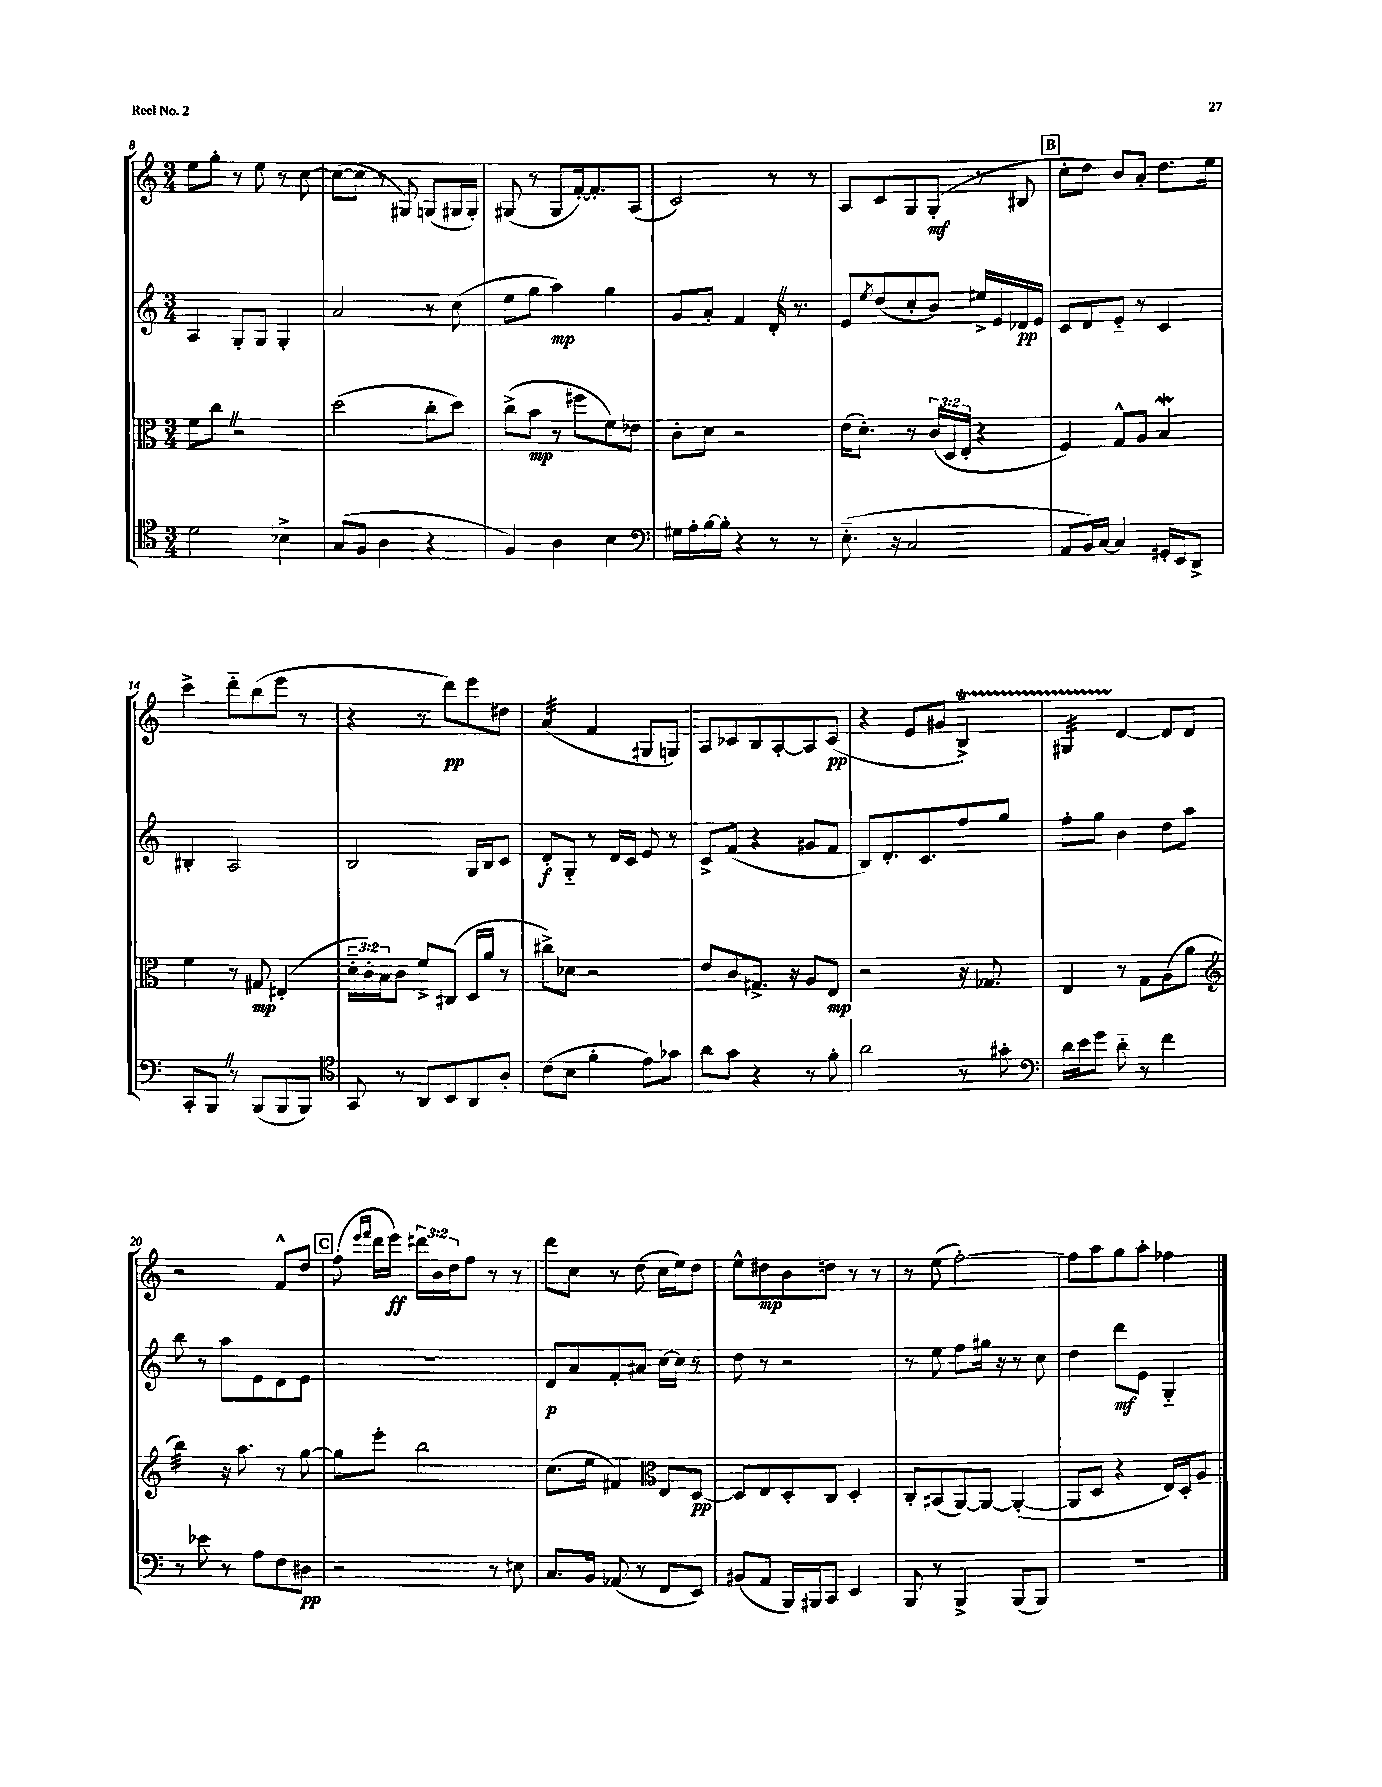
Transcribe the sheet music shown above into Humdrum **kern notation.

**kern	**kern	**kern	**kern
*staff4	*staff3	*staff2	*staff1
*clefC4	*clefC3	*clefG2	*clefG2
*k[]	*k[]	*k[]	*k[]
*M3/4	*M3/4	*M3/4	*M3/4
2d\	8f\L	4A/	8ee\L
.	8cc\J	.	8gg'\J
.	2r	8G'/L	8r
.	.	8G/J	8ee\
4B-^\	.	4G'/	8r
.	.	.	[8cc\
=	=	=	=
(8G/L	(2dd\	2a/	(8cc\_L
8F/J	.	.	8cc\]J
4A\	.	.	8r
.	.	.	8G#/)
4r	8cc'\L	8r	(8G/L
.	8dd\J)	(8cc\	16G#/L
.	.	.	16G#'/JJ)
=	=	=	=
4F/)	(8cc^\L	8ee\L	(8G#/
.	8b\J	8gg\J	8r
4A\	8r	4aa\)	8G#/L
.	8ff#\L	.	[16f'/k)
.	.	.	8.f'/]
4B\	8f\)	4gg\	.
.	8e-\J	.	(8A/J
=	=	=	=
*clefF4	*	*	*
16G#\LL	8c'\L	8g/L	2c/)
16A'\	.	.	.
[16B\	8d\J	8a'/J	.
16B'\]JJ	.	.	.
4r	2r	4f/	.
8r	.	16d'/	8r
.	.	8.r	.
8r	.	.	8r
=	=	=	=
(8.E'~\	(16e\LK	8e/L	8A/L
.	8.d'\J)	.	.
.	.	8qee/	.
.	.	(8dd/	8c/
16r	.	.	.
2C/	8r	8cc'/	8G/
.	(24c/LL	8b/J)	(8G'/J
.	24D/	.	.
.	24E'/JJ	.	.
.	4r	16ee#^/LL	8r
.	.	16e/	.
.	.	16d-/	8B#/
.	.	16e/JJ	.
=	=	=	=
8AA/L	4F/)	8c/L	8cc'\L
16BB/L)	.	8d/	8dd\J)
[16C/JJ	.	.	.
4C/]	8G^^/L	8e'~/J	8b/L
.	8A/J	8r	8a'/J
16GG#'/LL	4B/	4c/	8.dd\L
16EE/J	.	.	.
8DD^/J	.	.	.
.	.	.	16ee\Jk
=	=	=	=
8CC'/L	4f\	4B#'/	4ccc^\
8BBB/J	.	.	.
8r	8r	2A/	8ddd'~\L
(8BBB/L	8G#/	.	(8bb\
8BBB/	(4E#'/	.	8eee\J
8BBB/J)	.	.	8r
=	=	=	=
*clefC4	*	*	*
8GG/	24d'~\LL	2B/	4r
.	24c'\)	.	.
.	24B\J	.	.
8r	8c\J	.	.
8AA/L	8f^/L	.	8r
8BB/	(8C#/J	.	8ddd\L)
8AA/	16D/LL	16G/LL	8eee\
.	16a/JJ	16B/J	.
8A'/J	8r	8c/J	8dd#\J
=	=	=	=
(8c\L	8cc#^\L)	8d'/L	(4a/
8B\J	8d-\J	8G'~/J	.
4f'\	2r	8r	4f/
.	.	16d/LL	.
.	.	16c/JJ	.
8e\L)	.	8e/	8G#/L
8g-\J	.	8r	8G/J)
=	=	=	=
8a\L	8e/L	8c^/L	8A/L
8g\J	8c/	(8f/J	8c-/
4r	8.G#^/J	4r	8B/
.	.	.	[8A'/
.	16r	.	.
8r	8A/L	8g#/L	8A/]
8f'\	8E/J	8f/J	(8c-/J
=	=	=	=
2a\	2r	8B/L)	4r
.	.	8.d'/	.
.	.	.	8e/L
.	.	8.c/	.
.	.	.	8g#/J
8r	16r	8ff/	4B^/)
.	8.G-/	.	.
8g#'\	.	8gg/J	.
=	=	=	=
*clefF4	*	*	*
16d\LL	4E/	8ff'\L	4G#/
16e\J	.	.	.
8g\J	.	8gg\J	.
8d'~\	8r	4b\	[4d/
8r	8G\L	.	.
4f\	(8A\	8dd\L	8d/]L
.	8a\J	8aa\J	8d/J
=	=	=	=
*	*clefG2	*	*
8r	4bb\)	8bb\	2r
8e-\	.	8r	.
8r	16r	8aa\L	.
.	8.aa\	.	.
8A\L	.	8e\	.
8F\	8r	8d\	8f^^/L
8D#\J	[8gg\	8e\J	8dd/J
=	=	=	=
2r	8gg\]L	2.r	(8ff\
.	.	.	16qqeee/LL
.	.	.	16qqfff/JJ
.	8eee'\J	.	16ddd\LL
.	.	.	16eee\JJ)
.	2bb\	.	24ddd#\LL
.	.	.	24b\
.	.	.	24dd\J
.	.	.	8ff\J
8r	.	.	8r
8E#\	.	.	8r
=	=	=	=
8.C/L	(8.cc\L	8d/L	8ddd\L
.	.	8a/	8cc\J
16BB/Jk	16ee\Jk	.	.
(8AA-/	4f#/)	8f'/	8r
8r	.	8a#/J	(8dd\
*	*clefC3	*	*
8FF/L	8E/L	[16cc\LL	16cc\LL
.	.	16cc\]JJ	16ee\J)
8EE/J)	[8D/J	8r	8dd\J
=	=	=	=
(8BB#/L	8D/]L	8dd\	8ee^^\L
8AA/J	8E/	8r	8dd#\
16BBB/LL)	8D'/	2r	8b\
16BBB#/J	.	.	.
8CC/J	8C/J	.	8dd\J
4EE/	4D'/	.	8r
.	.	.	8r
=	=	=	=
8BBB/	8C'/L	8r	8r
8r	(8BB#/	8ee\	(8ee\
4BBB^/	[8AA/)	8ff\L	[2ff'\)
.	8AA/_J	16gg#\Jk	.
.	.	16r	.
(8BBB/L	(4AA'/_	8r	.
8BBB/J)	.	8cc\	.
=	=	=	=
2.r	8AA/]L	4dd\	8ff\]L
.	8D/J	.	8aa\
.	4r	8ddd\L	8gg\
.	.	8e\J	8aa'\J
.	16E/LL)	4G'~/	4ff-\
.	16D'/J	.	.
.	8A/J	.	.
==	==	==	==
*-	*-	*-	*-
